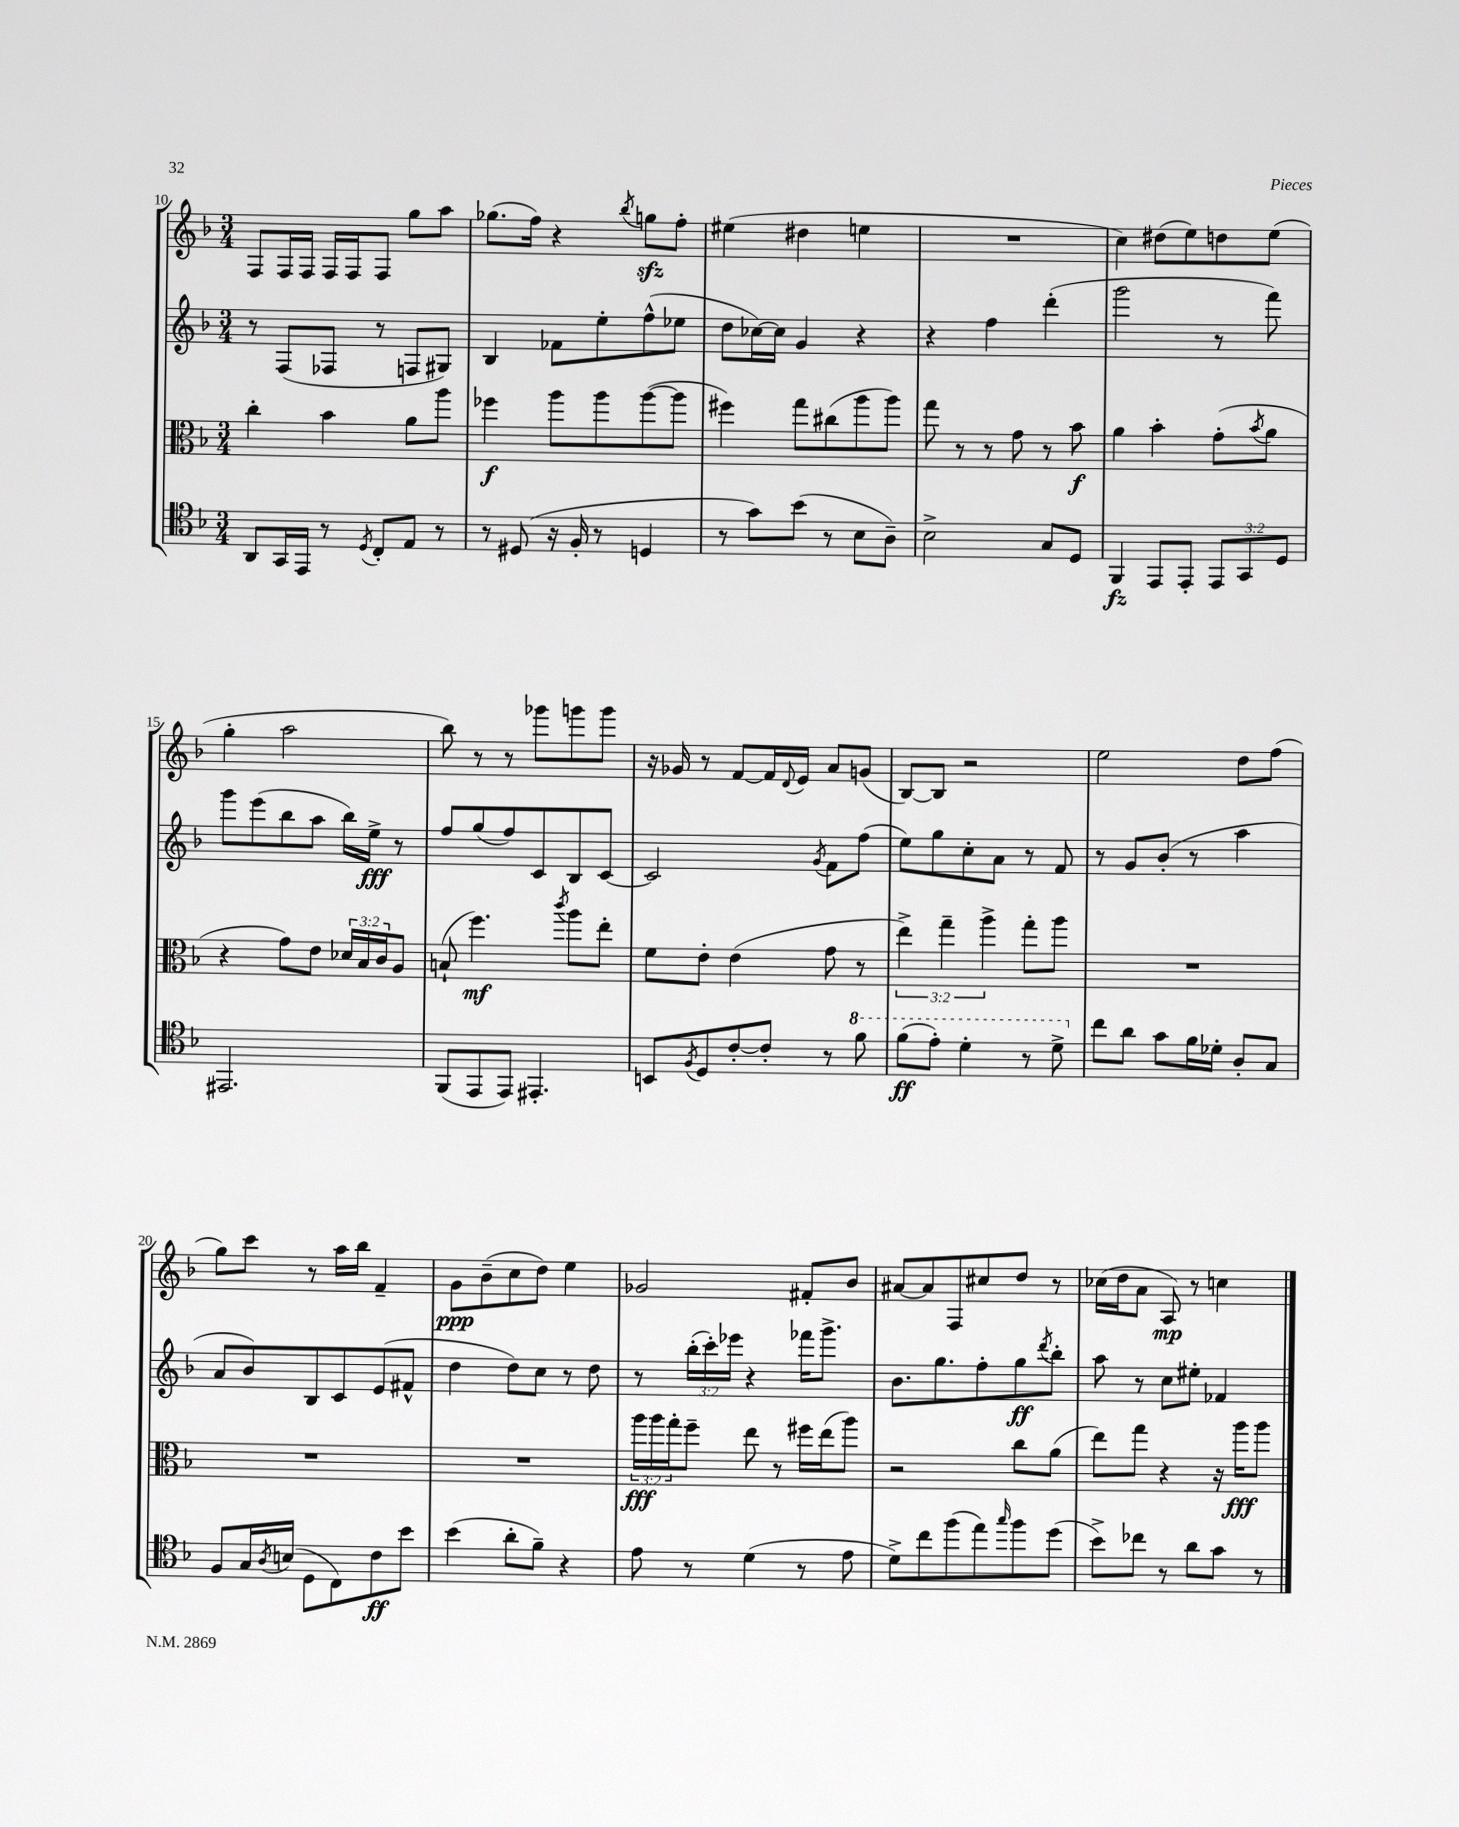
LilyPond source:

<<
\new StaffGroup <<
\new Staff = "s0" {
    \clef treble \key f \major \numericTimeSignature \time 3/4
    f8 f16 f16 f16 f16 f8 g''8 a''8 |
    ges''8.( f''16) r4 \acciaccatura { bes''8 } g''8\sfz f''8-. |
    eis''4( dis''4 e''4 |
    R2. |
    c''4) dis''8( e''8) d''8 e''8( |
    g''4-. a''2 |
    bes''8) r8 r8 ges'''8 g'''8 g'''8 |
    r16 ges'16 r8 f'8~ f'16 \appoggiatura { d'8 } e'16 a'8 g'8( |
    bes8~) bes8 r2 |
    e''2 d''8 f''8( |
    g''8) c'''8 r8 a''16 bes''16 f'4-- |
    g'8\ppp bes'8--( c''8 d''8) e''4 |
    ges'2 fis'8-. bes'8 |
    ais'8~ ais'8 f8 cis''8 d''8 r8 |
    ces''16( d''16 a'8 a8\mp) r8 c''4 \bar "|." |
}
\new Staff = "s1" {
    \clef treble \key f \major \numericTimeSignature \time 3/4 \override Staff.TupletNumber.text = #tuplet-number::calc-fraction-text
    r8 f8( fes8 r8 f8 gis8) |
    bes4 fes'8 e''8-. f''8-^( ees''8 |
    d''8 ces''16~) ces''16 g'4 r4 |
    r4 f''4 d'''4-.( |
    g'''2 r8 f'''8) |
    g'''8 e'''8( bes''8 a''8 bes''16) e''16->\fff r8 |
    f''8 g''8( f''8) c'8 bes8 c'8~ |
    c'2 \acciaccatura { g'8 } f'8 f''8( |
    e''8) g''8 c''8-. a'8 r8 f'8 |
    r8 g'8 bes'8-.( r8 a''4 |
    a'8 bes'8) bes8 c'8 e'8( fis'8-^ |
    d''4 d''8) c''8 r8 d''8 |
    r8 \tuplet 3/2 { bes''16-.( c'''16-.) ees'''16 } r4 fes'''16 g'''8.-> |
    bes'8. g''8. f''8-. g''8\ff \acciaccatura { d'''8 } bes''8-. |
    a''8 r8 c''8 eis''8-. fes'4 \bar "|." |
}
\new Staff = "s2" {
    \clef alto \key f \major \numericTimeSignature \time 3/4 \override Staff.TupletNumber.text = #tuplet-number::calc-fraction-text
    c''4-. bes'4 a'8 a''8 |
    fes''4\f a''8 a''8 a''8~( a''8 |
    fis''4) g''8 cis''8( a''8 a''8) |
    g''8 r8 r8 g'8 r8 bes'8\f |
    a'4 bes'4-. g'8-.( \acciaccatura { bes'8 } a'8 |
    r4 g'8) e'8 \tuplet 3/2 { des'16 bes16 c'16 } a8 |
    b8-!( f''4.\mf) \acciaccatura { c'''8 } a''8 e''8-. |
    f'8 e'8-. e'4( g'8 r8 |
    \tuplet 3/2 { e''4->) g''4-- a''4-> } g''8-. a''8 |
    R2. |
    R2. |
    R2. |
    \tuplet 3/2 { a''16\fff a''16 g''16-. } f''8-- e''8 r8 fis''16 e''16( a''8) |
    r2 c''8 a'8( |
    e''8) g''8 r4 r16 a''16\fff a''8 \bar "|." |
}
\new Staff = "s3" {
    \clef tenor \key f \major \numericTimeSignature \time 3/4 \override Staff.TupletNumber.text = #tuplet-number::calc-fraction-text
    a,8 g,16 e,16 r8 \acciaccatura { d8 } c8-. e8 r8 |
    r8 dis8( r16 f16-. r8 d4 |
    r8 g'8) bes'8( r8 bes8 a8--) |
    bes2-> g8 d8 |
    f,4\fz e,8 e,8-. \tuplet 3/2 { e,8 g,8 d8 } |
    eis,2. |
    f,8( e,8 e,8) eis,4.-. |
    b,8 \acciaccatura { f8 } d8 c'8~-. c'8-. r8 \ottava #1 f''8 |
    f''8\ff( e''8-.) d''4-. r8 d''8-> \ottava #0 |
    c''8 a'8 g'8 f'16 des'16-. a8-. g8 |
    f8 g16 \acciaccatura { a8 } b16( d8 c8) c'8\ff bes'8 |
    bes'4( a'8-. f'8--) r4 |
    e'8 r8 d'4( r8 e'8 |
    d'8->) c''8 f''8( e''8) \grace { g''16 } f''8 d''8( |
    bes'8->) ces''8 r8 a'8 g'8 r8 \bar "|." |
}
>>
>>
\layout { \context { \Score currentBarNumber = #10 } }
